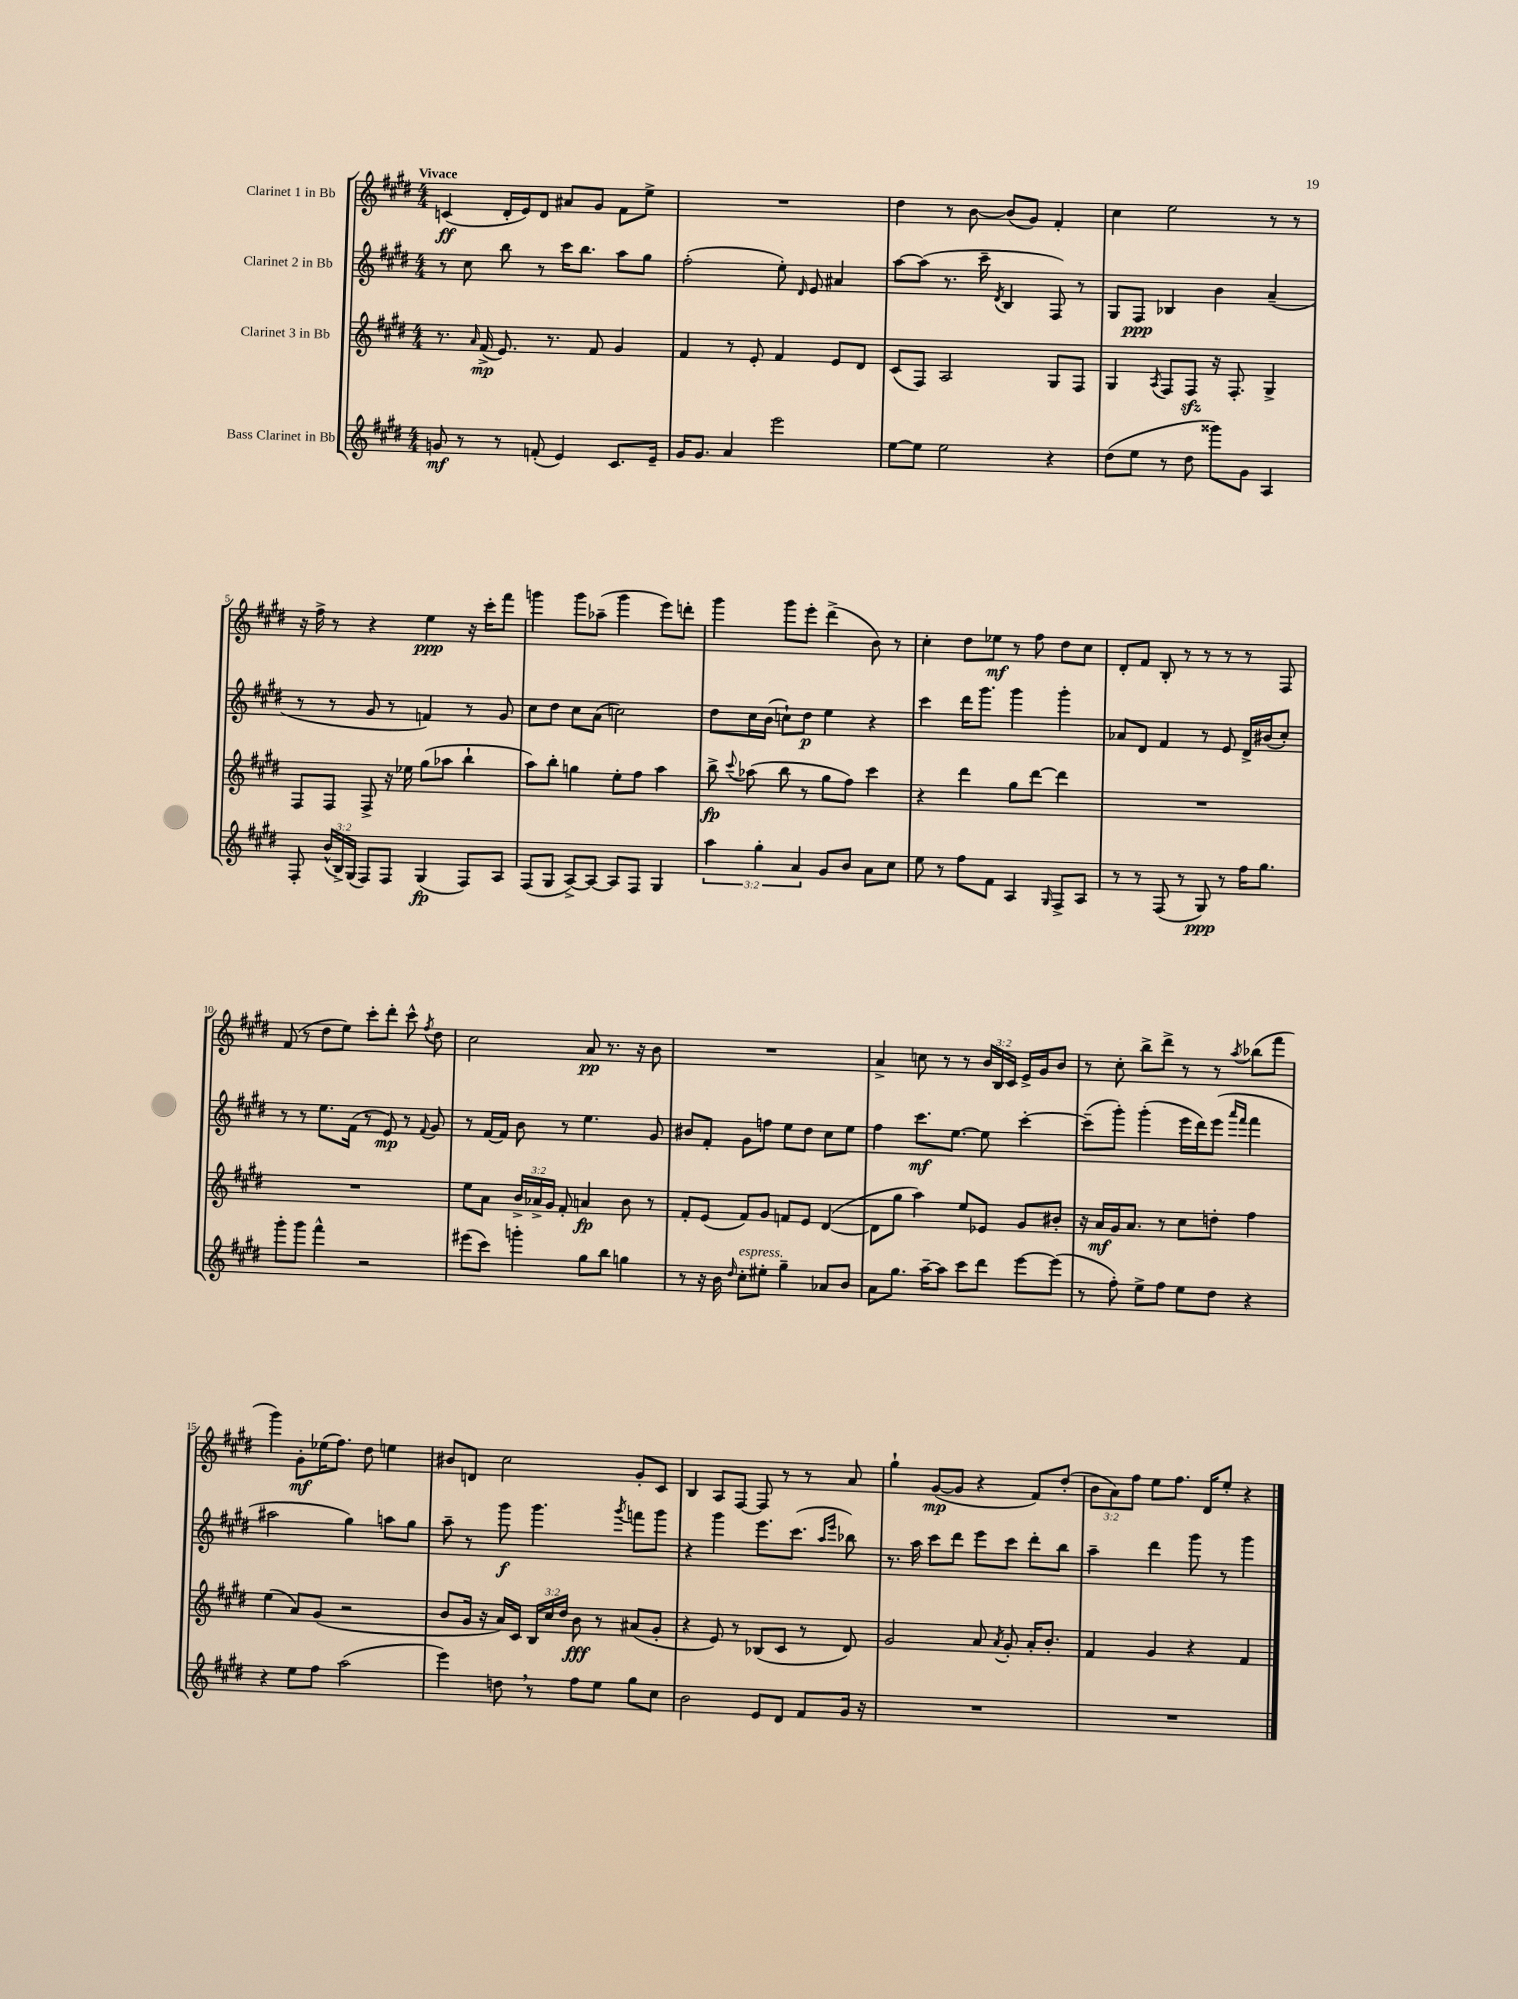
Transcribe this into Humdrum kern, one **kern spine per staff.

**kern	**dynam	**kern	**dynam	**kern	**dynam	**kern	**dynam
*part4	*part4	*part3	*part3	*part2	*part2	*part1	*part1
*staff4	*staff4	*staff3	*staff3	*staff2	*staff2	*staff1	*staff1
*I"Bass Clarinet in Bb	*	*I"Clarinet 3 in Bb	*	*I"Clarinet 2 in Bb	*	*I"Clarinet 1 in Bb	*
*clefG2	*	*clefG2	*	*clefG2	*	*clefG2	*
*k[f#c#g#d#]	*	*k[f#c#g#d#]	*	*k[f#c#g#d#]	*	*k[f#c#g#d#]	*
*M4/4	*	*M4/4	*	*M4/4	*	*M4/4	*
=1	=1	=1	=1	=1	=1	=1	=1
!	!	!	!	!	!	!LO:TX:a:B:t=Vivace	!
8gn/	mf	8.r	.	8r	.	(4cn/	ff
8r	.	.	.	8cc#\	.	.	.
.	.	16qqa/	.	.	.	.	.
.	.	(16f#^/	mp	.	.	.	.
8r	.	8.e/)	.	8bb\	.	16d#'/LL	.
.	.	.	.	.	.	16e/J)	.
(8fn'/	.	.	.	8r	.	8d#/J	.
.	.	8.r	.	.	.	.	.
4e/)	.	.	.	16ccc#\KL	.	8a#X/L	.
.	.	.	.	8.bb\J	.	.	.
.	.	8f#/	.	.	.	8g#/J	.
8.c#/L	.	4g#/	.	8aa\L	.	8f#\L	.
.	.	.	.	8gg#\J	.	8ee^\J	.
16e~/Jk	.	.	.	.	.	.	.
=2	=2	=2	=2	=2	=2	=2	=2
16g#/KL	.	4f#/	.	(2ff#'\	.	1r	.
8.g#/J	.	.	.	.	.	.	.
4a/	.	8r	.	.	.	.	.
.	.	8e'/	.	.	.	.	.
2eee\	.	4f#/	.	8ee'\)	.	.	.
.	.	.	.	16qqd#/	.	.	.
.	.	.	.	8e/	.	.	.
.	.	8e/L	.	4a#X/	.	.	.
.	.	8d#/J	.	.	.	.	.
=3	=3	=3	=3	=3	=3	=3	=3
[8ee\L	.	(8c#/L	.	[8aa\L	.	4dd#\	.
8ee\J]	.	8F#/J)	.	(8aa\J]	.	.	.
2ee\	.	2A/	.	8.r	.	8r	.
.	.	.	.	.	.	[8b\	.
.	.	.	.	16ccc#~\	.	.	.
.	.	.	.	8qd#/	.	.	.
.	.	.	.	4B/	.	(8b/L]	.
.	.	.	.	.	.	8g#/J)	.
4r	.	8G#/L	.	8F#/)	.	4f#'/	.
.	.	8F#/J	.	8r	.	.	.
=4	=4	=4	=4	=4	=4	=4	=4
(8dd#\L	.	4G#/	.	8G#/L	.	4cc#\	.
8ee\J	.	.	.	8F#/J	ppp	.	.
.	.	8qA/	.	.	.	.	.
8r	.	8F#/L	.	4B-X/	.	2ee\	.
8dd#\	.	8F#zz/J	.	.	.	.	.
8ggg##X\L)	.	16r	.	4b\	.	.	.
.	.	8.F#'/	.	.	.	.	.
8g#\J	.	.	.	.	.	.	.
4A/	.	4G#^/	.	(4a~/	.	8r	.
.	.	.	.	.	.	8r	.
!!LO:LB:g=z
=5	=5	=5	=5	=5	=5	=5	=5
8F#'/	.	8F#/L	.	8r	.	16r	.
.	.	.	.	.	.	16ff#^\	.
(24b^^/LL	.	8F#/J	.	8r	.	8r	.
24B^/)	.	.	.	.	.	.	.
(24G#/JJ	.	.	.	.	.	.	.
8F#/L)	.	8F#^/	.	8g#/	.	4r	.
8F#/J	.	16r	.	8r	.	.	.
.	.	16ee-X\	.	.	.	.	.
(4G#/	fp	(8gg#\L	.	4fn/)	.	4ee\	ppp
.	.	8aa-X\J	.	.	.	.	.
8F#/L)	.	4bb`\	.	8r	.	16r	.
.	.	.	.	.	.	16ccc#'\KL	.
8A/J	.	.	.	8g#/	.	8fff#\J	.
=6	=6	=6	=6	=6	=6	=6	=6
(8F#/L	.	8aa\L)	.	8cc#\L	.	4gggn\	.
8G#/J	.	8bb'\J	.	8dd#\J	.	.	.
[8A^/L)	.	4ggn\	.	8cc#\L	.	8ggg\L	.
8A/J_	.	.	.	(8a\J	.	(8aa-X~\J	.
8A/L]	.	8ee'\L	.	2ccn\)	.	4ggg\	.
8F#/J	.	8ff#\J	.	.	.	.	.
4G#/	.	4aa\	.	.	.	8eee\L)	.
.	.	.	.	.	.	8dddn'\J	.
=7	=7	=7	=7	=7	=7	=7	=7
6aa\	.	8bb^\	fp	8dd#\L	.	4ggg#\	.
.	.	8qqccc#/	.	.	.	.	.
.	.	(8aa-X\	.	16cc#\L	.	.	.
6gg#'\	.	.	.	.	.	.	.
.	.	.	.	(16b\JJ	.	.	.
.	.	8bb\	.	8ccn`\L)	.	8ggg#\L	.
6a/	.	.	.	.	.	.	.
.	.	8r	.	8dd#\J	p	8eee'\J	.
8g#/L	.	8gg#\L	.	4ee\	.	(4ddd#^\	.
8b/J	.	8ff#\J)	.	.	.	.	.
8a\L	.	4ccc#\	.	4r	.	8b\)	.
8cc#\J	.	.	.	.	.	8r	.
=8	=8	=8	=8	=8	=8	=8	=8
8ee\	.	4r	.	4ccc#\	.	4cc#'\	.
8r	.	.	.	.	.	.	.
8ff#\L	.	4ddd#\	.	16ddd#\KL	.	8dd#\L	.
.	.	.	.	8.ggg#\J	.	.	.
8f#\J	.	.	.	.	.	8ee-X\J	mf
4A/	.	8gg#\L	.	4ggg#\	.	8r	.
.	.	[8ddd#\J	.	.	.	8ff#\	.
16qqG#/	.	.	.	.	.	.	.
8F#^/L	.	4ddd#\]	.	4ggg#'\	.	8dd#\L	.
8A/J	.	.	.	.	.	8cc#\J	.
=9	=9	=9	=9	=9	=9	=9	=9
8r	.	1r	.	8a-X/L	.	8d#'/L	.
8r	.	.	.	8d#/J	.	8f#/J	.
(8F#/	.	.	.	4f#/	.	8B'/	.
8r	.	.	.	.	.	8r	.
8G#/)	ppp	.	.	8r	.	8r	.
8r	.	.	.	8e/	.	8r	.
16ff#\KL	.	.	.	16d#^/LL	.	8r	.
8.gg#\J	.	.	.	(16b#X/J	.	.	.
.	.	.	.	8cc#'/J)	.	8F#/	.
!!LO:LB:g=z
=10	=10	=10	=10	=10	=10	=10	=10
8ggg#'\L	.	1r	.	8r	.	(8f#/	.
8ggg#\J	.	.	.	8r	.	8r	.
4fff#^^\	.	.	.	8.ee\L	.	8dd#\L	.
.	.	.	.	.	.	8ee\J)	.
.	.	.	.	(16f#\Jk	.	.	.
2r	.	.	.	8r	.	8ccc#'\L	.
.	.	.	.	8e/)	mp	8ddd#'\J	.
.	.	.	.	8r	.	8ccc#^^\	.
.	.	.	.	8qqf#/	.	8qff#/	.
.	.	.	.	8g#/	.	8dd#\	.
=11	=11	=11	=11	=11	=11	=11	=11
(8eee#X\L	.	8ee\L	.	8r	.	2cc#\	.
8ccc#\J)	.	8a\J	.	[16f#/LL	.	.	.
.	.	.	.	16f#/JJ]	.	.	.
4gggn'\	.	24b^/LL	.	8b\	.	.	.
.	.	24a-X^/	.	.	.	.	.
.	.	24g#/JJ	.	.	.	.	.
.	.	8f#'/	.	8r	.	.	.
8gg#\L	.	4an/	fp	4.ee\	.	8a/	pp
8bb\J	.	.	.	.	.	8.r	.
4ggn\	.	8b\	.	.	.	.	.
.	.	.	.	.	.	16r	.
.	.	8r	.	8g#/	.	8b\	.
=12	=12	=12	=12	=12	=12	=12	=12
8r	.	8f#'/L	.	8b#X/L	.	1r	.
16r	.	(8e/J	.	8f#'/J	.	.	.
16b\	.	.	.	.	.	.	.
16qqdd#/	.	.	.	.	.	.	.
!LO:TX:a:i:t=espress.	!	!	!	!	!	!	!
8cc#'\L	.	8f#/L)	.	8g#\L	.	.	.
8ee#X'\J	.	8g#/J	.	8ffn\J	.	.	.
4gg#~\	.	8fn/L	.	8ee\L	.	.	.
.	.	8e/J	.	8dd#\J	.	.	.
8a-X/L	.	([4d#/	.	8cc#\L	.	.	.
8b/J	.	.	.	8ee\J	.	.	.
=13	=13	=13	=13	=13	=13	=13	=13
8a\L	.	8d#\L]	.	4ff#\	.	4a^/	.
8.gg#\J	.	8gg#\J	.	.	.	.	.
.	.	4aa\)	.	8.ccc#\L	mf	8ccn\	.
[16aa~\KL	.	.	.	.	.	.	.
8aa\J]	.	.	.	.	.	8r	.
.	.	.	.	[8.ee\J	.	.	.
8ccc#\L	.	8ee/L	.	.	.	8r	.
8ddd#\J	.	8e-X/J	.	8ee\]	.	24b/LL	.
.	.	.	.	.	.	24B/	.
.	.	.	.	.	.	24c#/JJ	.
[8eee\L	.	8g#/L	.	[4ccc#'\	.	16e^/LL	.
.	.	.	.	.	.	16g#/J	.
(8eee\J]	.	8b#X'/J	.	.	.	8b/J	.
=14	=14	=14	=14	=14	=14	=14	=14
8r	.	16r	.	(8ccc#~\L]	.	8r	.
.	.	16a/LL	mf	.	.	.	.
8ff#'\)	.	16g#/J	.	8ggg#'\J)	.	8cc#'\	.
.	.	8.a/J	.	.	.	.	.
8ee^\L	.	.	.	(4ggg#'\	.	8bb^\L	.
8ff#\J	.	8r	.	.	.	8ddd#^\J	.
8ee\L	.	8cc#\L	.	16eee\LL	.	8r	.
.	.	.	.	16ddd#\J)	.	.	.
8dd#\J	.	8ddn'\J	.	(8eee\J	.	8r	.
.	.	.	.	16qqaaa/LL	.	.	.
.	.	.	.	16qqfff#/JJ	.	8qaa/	.
4r	.	4ff#\	.	4fff#\	.	(8bb-X\L	.
.	.	.	.	.	.	8fff#\J	.
!!LO:LB:g=z
=15	=15	=15	=15	=15	=15	=15	=15
4r	.	(4ee\	.	2aa#X\	.	4ggg#\)	.
8ee\L	.	8a/L)	.	.	.	8g#'\L	mf
8ff#\J	.	(8g#/J	.	.	.	(16ee-X\K	.
.	.	.	.	.	.	8.ff#\J)	.
(2aa\	.	2r	.	4gg#\)	.	.	.
.	.	.	.	.	.	8dd#\	.
.	.	.	.	8aan\L	.	4een\	.
.	.	.	.	8gg#\J	.	.	.
=16	=16	=16	=16	=16	=16	=16	=16
4eee\)	.	8b/L	.	8aa~\	.	8b#X/L	.
.	.	16g#/Jk	.	8r	.	8dn/J	.
.	.	16r	.	.	.	.	.
8ddn,\	.	16a/LL)	.	8ggg#\	f	2cc#\	.
.	.	16c#/JJ	.	.	.	.	.
8r	.	24B/LL	.	4.ggg#\	.	.	.
.	.	24cc#/	.	.	.	.	.
.	.	24dd#/JJ	.	.	.	.	.
8ff#\L	.	8b\	fff	.	.	.	.
8ee\J	.	8r	.	.	.	.	.
.	.	.	.	8qggg#/	.	.	.
8gg#\L	.	(8a#X/L	.	8fffn\L	.	8g#'/L	.
8cc#\J	.	8g#'/J	.	8ggg#\J	.	8c#/J	.
=17	=17	=17	=17	=17	=17	=17	=17
2b\	.	4r	.	4r	.	4B/	.
.	.	8e/)	.	4ggg#\	.	8A/L	.
.	.	8r	.	.	.	[8F#/J	.
8e/L	.	(8B-X/L	.	8.eee\L	.	8F#/]	.
8d#/J	.	8c#/J	.	.	.	8r	.
.	.	.	.	(8.ccc#\J	.	.	.
8f#/L	.	8r	.	.	.	8r	.
.	.	.	.	16qqaa/LL	.	.	.
.	.	.	.	16qqeee/JJ	.	.	.
16g#/Jk	.	8d#/)	.	8bb-X\)	.	8a/	.
16r	.	.	.	.	.	.	.
=18	=18	=18	=18	=18	=18	=18	=18
1r	.	2g#/	.	8.r	.	4gg#`\	.
.	.	.	.	16aa\	.	.	.
.	.	.	.	8ccc#\L	.	([8g#/L	mp
.	.	.	.	8ddd#\J	.	8g#/J]	.
.	.	8a/	.	8eee\L	.	4r	.
.	.	8qa/	.	.	.	.	.
.	.	8g#'/	.	8ccc#\J	.	.	.
.	.	16a'/KL	.	8ddd#'\L	.	8f#/L)	.
.	.	8.b'/J	.	.	.	.	.
.	.	.	.	8bb\J	.	(8dd#'/J	.
=19	=19	=19	=19	=19	=19	=19	=19
1r	.	4f#/	.	4aa~\	.	12b\L	.
.	.	.	.	.	.	12a\)	.
.	.	.	.	.	.	12ff#\J	.
.	.	4g#/	.	4ddd#\	.	8ee\L	.
.	.	.	.	.	.	8.ff#\J	.
.	.	4r	.	8ggg#\	.	.	.
.	.	.	.	.	.	16d#/KL	.
.	.	.	.	8r	.	8ee'/J	.
.	.	4f#/	.	4ggg#\	.	4r	.
==	==	==	==	==	==	==	==
*-	*-	*-	*-	*-	*-	*-	*-
